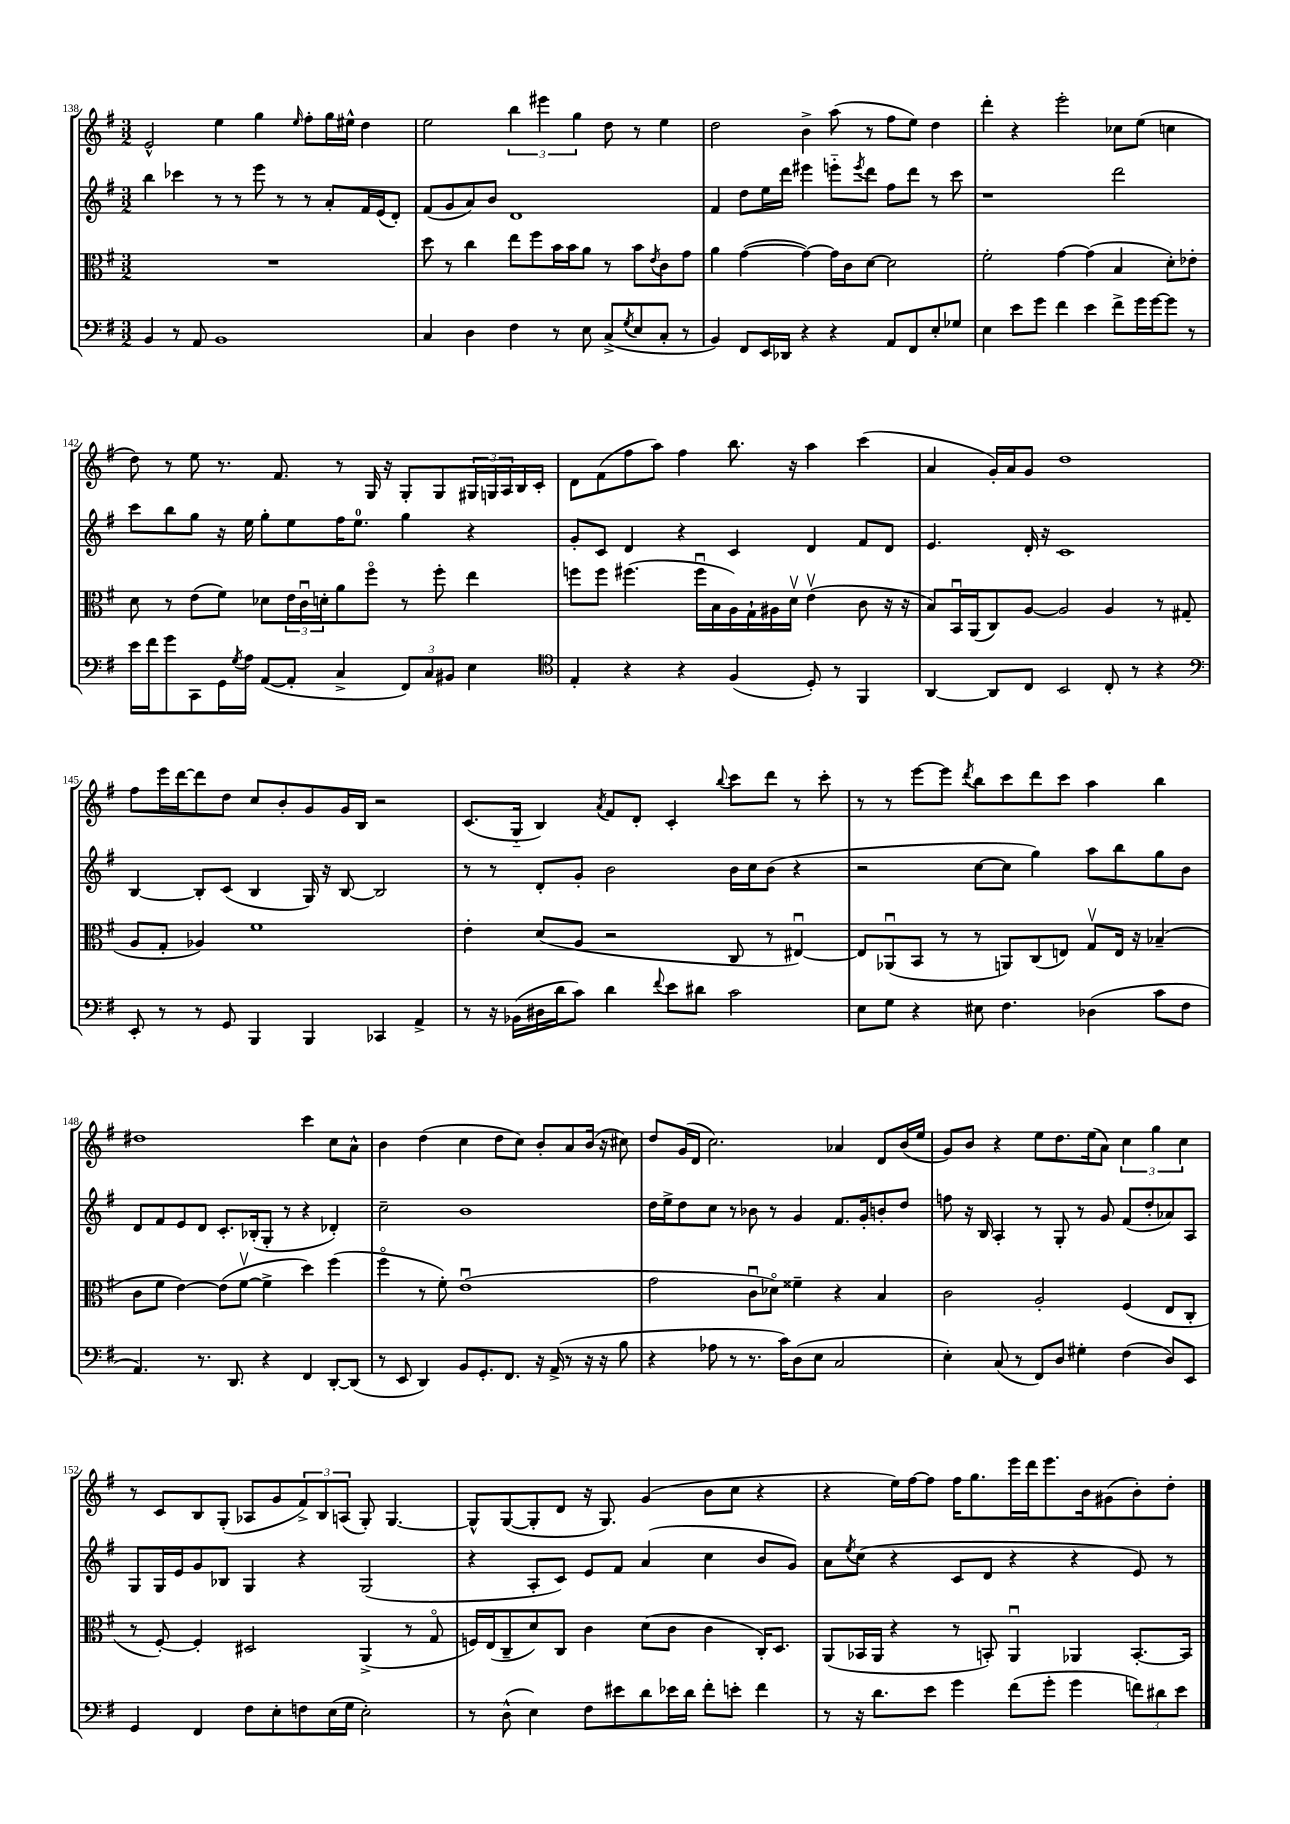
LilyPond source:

<<
\new StaffGroup <<
\new Staff = "s0" {
    \clef treble \key g \major \numericTimeSignature \time 3/2
    e'2-^ e''4 g''4 \grace { e''16 } fis''8-. g''16 eis''16-^ d''4 |
    e''2 \tuplet 3/2 { b''4 eis'''4 g''4 } d''8 r8 e''4 |
    d''2 b'4-> a''8( r8 fis''8 e''8) d''4 |
    d'''4-. r4 e'''2-. ces''8 e''8( c''4 |
    d''8) r8 e''8 r8. fis'8. r8 g16 r16 g8-. g8 \tuplet 3/2 { gis16 g16 a16 } b16 c'16-. |
    d'8 fis'8( fis''8 a''8) fis''4 b''8. r16 a''4 c'''4( |
    a'4 g'16-.) a'16 g'8 d''1 |
    fis''8 e'''16 d'''16~ d'''8 d''8 c''8 b'8-. g'8 g'16 b16 r2 |
    c'8.( g16-_ b4) \acciaccatura { a'8 } fis'8 d'8-. c'4-. \appoggiatura { b''8 } c'''8 d'''8 r8 c'''8-. |
    r8 r8 e'''8~ e'''8 \acciaccatura { d'''8 } b''8 c'''8 d'''8 c'''8 a''4 b''4 |
    dis''1 c'''4 c''8 a'8-^ |
    b'4 d''4( c''4 d''8 c''8) b'8-. a'8 b'16( r16 cis''8) |
    d''8 g'16( d'16 c''2.) aes'4 d'8 b'16( e''16 |
    g'8) b'8 r4 e''8 d''8. e''16( a'8) \tuplet 3/2 { c''4 g''4 c''4 } |
    r8 c'8 b8 g8-.( aes8 g'8 \tuplet 3/2 { fis'8->) b8 a8( } g8-.) g4.~ |
    g8-^ g8~( g8-. d'8 r16 g8.) g'4( b'8 c''8 r4 |
    r4 e''16) fis''16~ fis''8 fis''16 g''8. e'''16 d'''16 e'''8. b'16 gis'8( b'8-.) d''8-. \bar "|." |
}
\new Staff = "s1" {
    \clef treble \key g \major \numericTimeSignature \time 3/2
    b''4 ces'''4 r8 r8 e'''8 r8 r8 a'8-. fis'16 e'16( d'8-.) |
    fis'8( g'8 a'8) b'8 d'1 |
    fis'4 d''8 e''16 d'''16 eis'''4 e'''8-_ \acciaccatura { e'''8 } d'''8 fis''8 d'''8 r8 c'''8 |
    r1 d'''2 |
    c'''8 b''8 g''8 r16 e''16 g''8-. e''8 fis''16 e''8.-0 g''4 r4 |
    g'8-. c'8 d'4 r4 c'4 d'4 fis'8 d'8 |
    e'4. d'16-. r16 c'1 |
    b4~ b8-. c'8( b4 g16) r16 b8~ b2 |
    r8 r8 d'8-. g'8-. b'2 b'16 c''16 b'8( r4 |
    r2 c''8~ c''8 g''4) a''8 b''8 g''8 b'8 |
    d'8 fis'8 e'8 d'8 c'8.-. bes16-.( g8-. r8 r4 des'4-.) |
    c''2-- b'1 |
    d''16 e''16-> d''8 c''8 r8 bes'8 r8 g'4 fis'8. g'16-. b'8-. d''8 |
    f''8 r16 b16 a4-. r8 g8-. r8 g'8 fis'8( d''8-. aes'8) a8 |
    g8 g16 e'16 g'8 bes8 g4 r4 g2( |
    r4 a8-. c'8) e'8 fis'8 a'4( c''4 b'8 g'8) |
    a'8 \acciaccatura { e''8 } c''8( r4 c'8 d'8 r4 r4 e'8) r8 \bar "|." |
}
\new Staff = "s2" {
    \clef alto \key g \major \numericTimeSignature \time 3/2
    R1. |
    d''8 r8 c''4 e''8 fis''8 b'16 b'16 a'8 r8 b'8 \acciaccatura { e'8 } c'8 g'8 |
    a'4 g'4~( g'4~) g'16 c'16 d'8~ d'2 |
    fis'2-. g'4~ g'4( b4 d'8-.) ees'8-. |
    d'8 r8 e'8( fis'8) des'8 \tuplet 3/2 { e'16 c'16\downbow d'16-. } a'8 fis''8\flageolet r8 fis''8-. e''4 |
    f''8 f''8 fis''4.( fis''16\downbow b16 a16) g16-! ais16 d'16\upbow e'4\upbow( c'8 r16 r16 |
    b8) b,16\downbow a,16( c8) a8~ a2 a4 r8 gis8( |
    a8 g8-. aes4) fis'1 |
    e'4-. d'8( a8 r2 c8 r8 eis4~\downbow) |
    eis8 aes,8\downbow( b,8 r8 r8 a,8) c8( e8) g8\upbow e16 r16 bes4--( |
    c'8 fis'8 e'4~) e'8( fis'8~\upbow fis'4-> d''4) fis''4( |
    fis''4\flageolet r8 fis'8-.) e'1\downbow( |
    g'2 c'8\downbow des'8\flageolet) fisis'4-- r4 b4 |
    c'2 a2-. fis4( e8 c8-. |
    r8 fis8~-.) fis4-. dis2 a,4->( r8 g8\flageolet |
    f16) e16( c8-- d'8) c8 c'4 d'8( c'8 c'4 c16-.) d8. |
    a,8( bes,16 a,16 r4 r8 b,8-.) a,4\downbow aes,4 b,8.~-. b,16 \bar "|." |
}
\new Staff = "s3" {
    \clef bass \key g \major \numericTimeSignature \time 3/2
    b,4 r8 a,8 b,1 |
    c4 d4 fis4 r8 e8 c8->( \acciaccatura { g8 } e8 c8-. r8 |
    b,4) fis,8 e,16 des,16 r4 r4 a,8 fis,8 e8-. ges8 |
    e4 e'8 g'8 fis'4 e'4 fis'8-> g'16 g'16~ g'8 r8 |
    e'16 fis'16 g'8 c,8 g,16 \acciaccatura { g8 } a16 a,8~( a,8-. c4-> \tuplet 3/2 { fis,8) c8 bis,8 } e4 |
    \clef tenor e4-. r4 r4 fis4( d8-.) r8 fis,4 |
    a,4~ a,8 c8 b,2 c8-. r8 r4 |
    \clef bass e,8-. r8 r8 g,8 b,,4 b,,4 ces,4 a,4-> |
    r8 r16 bes,16( dis16 d'16 c'8) d'4 \appoggiatura { fis'8 } e'8 dis'8 c'2 |
    e8 g8 r4 eis8 fis4. des4( c'8 fis8 |
    a,4.) r8. d,8. r4 fis,4 d,8~-. d,8( |
    r8 e,8 d,4) b,8 g,8.-. fis,8. r16 a,16->( r8 r16 r16 b8 |
    r4 aes8 r8 r8. c'16) d8( e8 c2 |
    e4-.) c8( r8 fis,8) d8 gis4-. fis4( d8) e,8 |
    g,4 fis,4 fis8 e8-. f8 e16( g16 e2-.) |
    r8 d8-^( e4) fis8 eis'8 d'8 ees'16 d'16 fis'8-. e'8-. fis'4 |
    r8 r16 d'8. e'8 g'4 fis'8( g'8-. g'4 \tuplet 3/2 { f'8) dis'8 e'8 } \bar "|." |
}
>>
>>
\layout { \context { \Score currentBarNumber = #138 } }
